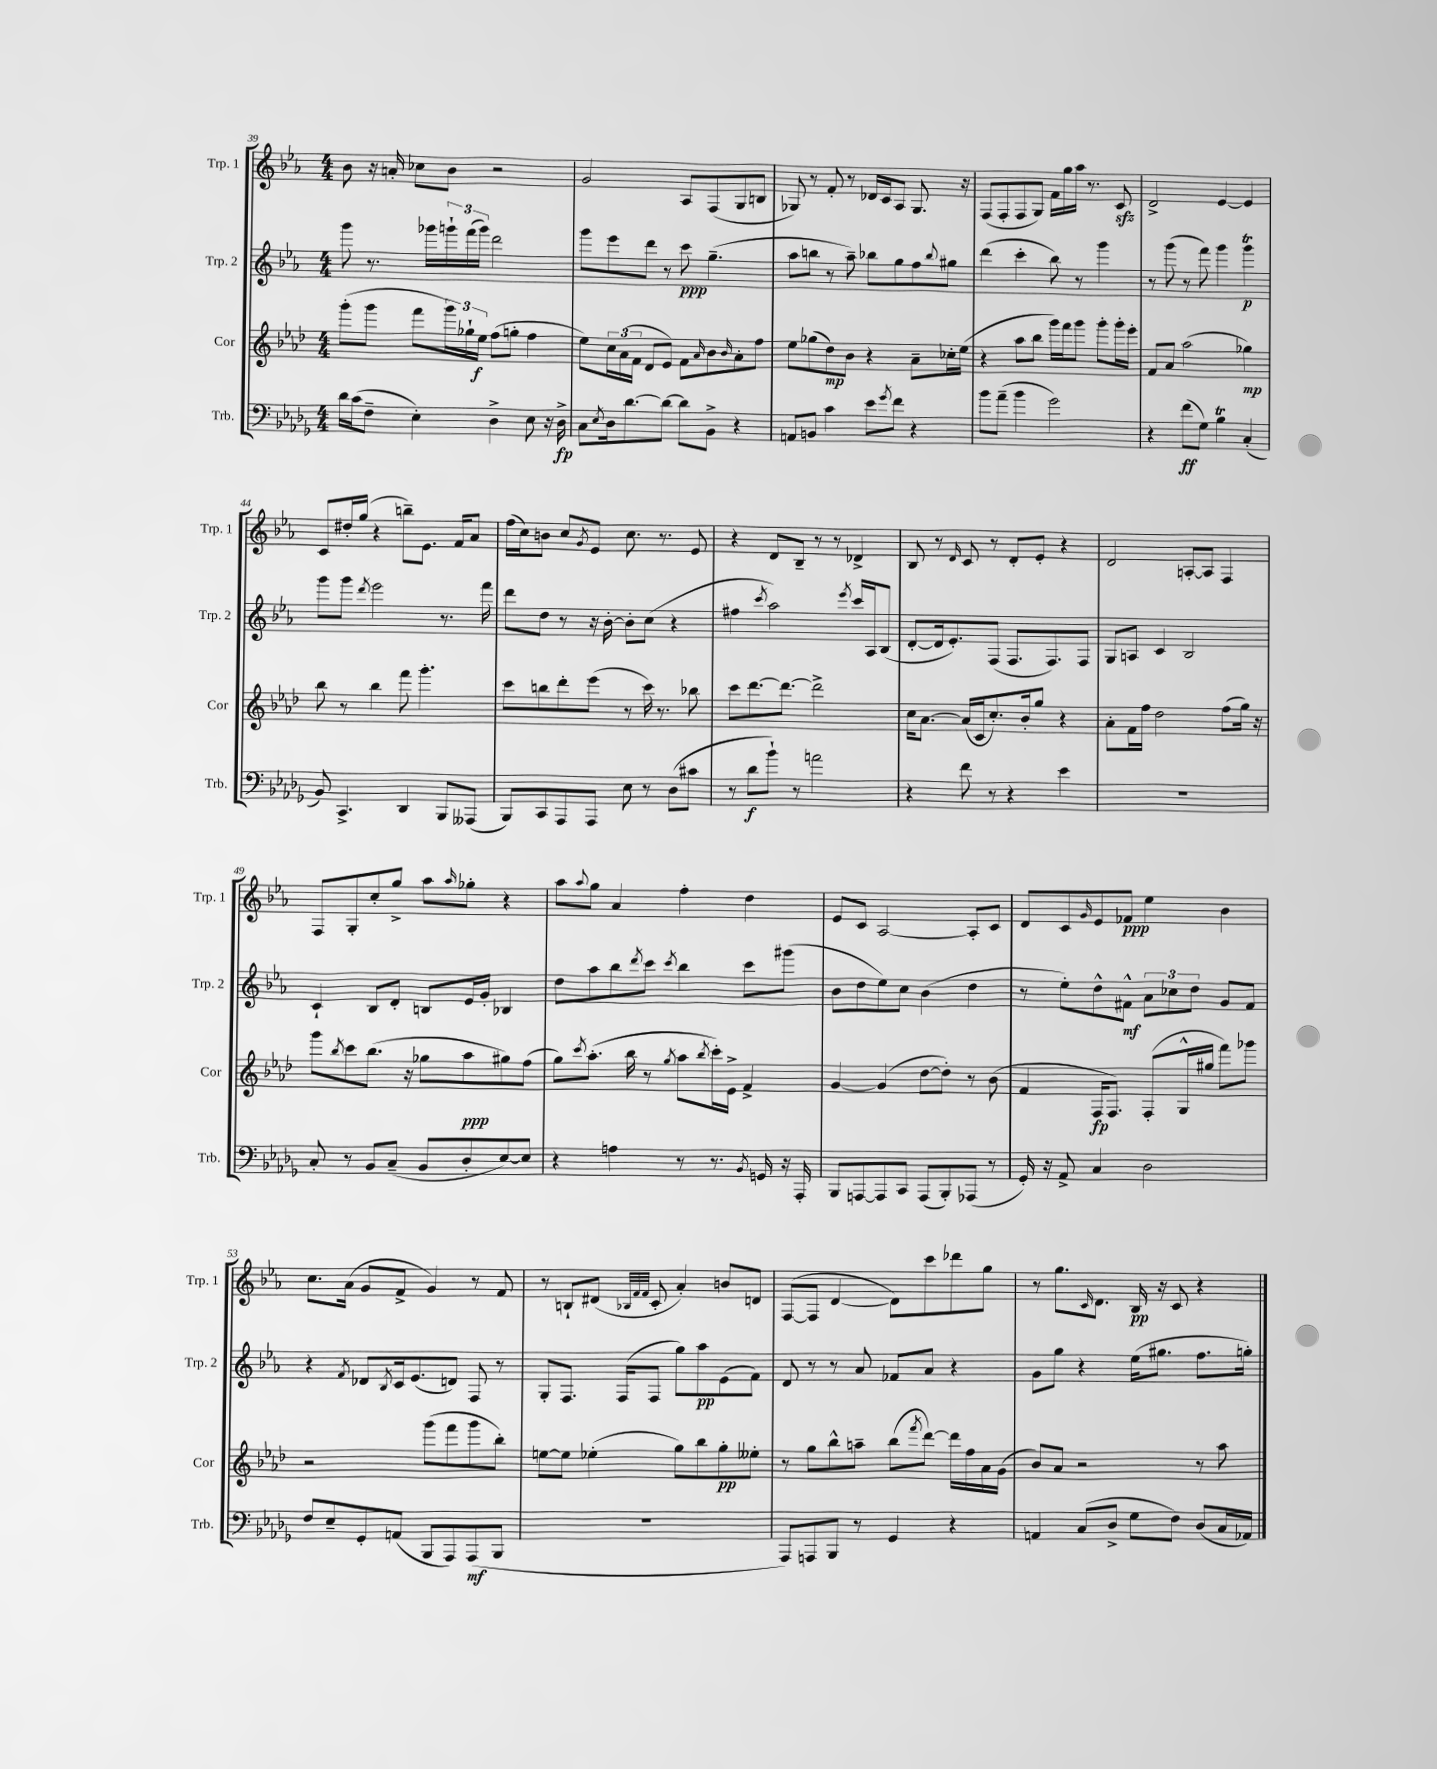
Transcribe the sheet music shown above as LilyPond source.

<<
\new StaffGroup <<
\new Staff = "s0" \with { instrumentName = "Trp. 1" shortInstrumentName = "Trp. 1" } {
    \clef treble \key ees \major \numericTimeSignature \time 4/4
    bes'8 r16 a'16-. ces''8 bes'8 r2 |
    g'2 aes8 f8( g8 b8 |
    ges8) r8 f'8-. r8 des'16 c'16 aes8 ges8. r16 |
    f8( f8-. f8 g8) f'16 g''16 aes''16 r8. c'8\sfz |
    d'2-> ees'4~ ees'4 |
    c'8 dis''16-. g''16( r4 b''8--) ees'8. f'16 aes'8 |
    f''16( c''16) b'8 c''8 \acciaccatura { g'8 } ees'8 c''8. r8. ees'8 |
    r4 d'8 bes8-- r8 r8 des'4-> |
    bes8 r8 \grace { d'16 } c'8 r8 d'8-. ees'8-. r4 |
    d'2 a8~-. a8 f4 |
    f8 g8-. c''8-. g''8-> aes''8 \grace { aes''16 } ges''8-. r4 |
    aes''8 \appoggiatura { aes''8 } g''8 aes'4 f''4-. d''4 |
    ees'8 c'8 aes2~ aes8-. c'8 |
    d'8 c'8 \grace { g'16 } ees'8 fes'8\ppp ees''4 bes'4 |
    c''8. aes'16( g'8 f'8-> g'4) r8 f'8 |
    r8 b8-! dis'8( \grace { bes32 f'32 f'32 } c'8-. aes'4-.) b'8 d'8 |
    f8~( f8 d'4~ d'8) c'''8 des'''8 g''8 |
    r8 g''8. \grace { c'16 } d'8. bes16\pp r16 c'8 r4 \bar "|." |
}
\new Staff = "s1" \with { instrumentName = "Trp. 2" shortInstrumentName = "Trp. 2" } {
    \clef treble \key ees \major \numericTimeSignature \time 4/4
    g'''8 r8. ges'''16 \tuplet 3/2 { g'''16-! f'''16( g'''16) } d'''2 |
    g'''8 ees'''8 d'''8 r8 c'''8\ppp g''4.--( |
    aes''8 b''8 r8 aes''8--) bes''8 g''8 f''8 \appoggiatura { bes''8 } gis''8 |
    d'''4( c'''4-. bes''8) r8 g'''4 |
    r8 g'''8( r8 f'''8) g'''4 g'''4\trill\p |
    g'''8 g'''8 \acciaccatura { d'''8 } ees'''2 r8. f'''16 |
    d'''8 d''8 r8 r16 bes'16~-. bes'8-. c''8( r4 |
    fis''4 \acciaccatura { c'''8 } aes''2) \acciaccatura { ees'''8 } c'''16 aes16 bes8( |
    d'8~-. d'16 ees'8.-.) f8( f8. f8.) f8 |
    g8 a8 c'4 bes2 |
    c'4-! bes8 d'8-. b8 ees'16 g'16-. bes4 |
    d''8 aes''8 bes''8 \acciaccatura { d'''8 } c'''8 \acciaccatura { c'''8 } bes''4 c'''8 gis'''8( |
    bes'8 d''8 ees''8) c''8 bes'4( d''4 |
    r8 ees''8-.) d''8-^ fis'8-^\mf \tuplet 3/2 { aes'8 ces''8 d''8 } g'8 fis'8 |
    r4 \acciaccatura { f'8 } des'8 \acciaccatura { bes8 } c'16 ees'8.( d'8) f8 r8 |
    g8-. f8. f16( f8 g''8) aes''8\pp ees'8( f'8) |
    d'8 r8 r8 aes'8 fes'8 aes'8 r4 |
    g'8 g''8 r4 ees''16( gis''8. f''8. g''16-.) \bar "|." |
}
\new Staff = "s2" \with { instrumentName = "Cor" shortInstrumentName = "Cor" } {
    \clef treble \key aes \major \numericTimeSignature \time 4/4
    g'''8-.( g'''8 f'''8 \tuplet 3/2 { g'''16) ges''16-! ees''16\f } f''8( g''8-. f''4 |
    ees''8) \tuplet 3/2 { c''16 aes'16( f'16 } des'8 ees'8) f'8 \grace { aes'16 } bes'8 \grace { bes'16 } aes'8-. f''8 |
    ees''8 ges''8( des''8\mp) bes'8 r4 aes'8-- ces''16-. ees''16( |
    r4 aes''8 bes''8 g'''16) f'''16 g'''8 g'''8-. g'''16-. ees'''16-. |
    f'8 aes'8 aes''2( ges''4\mp) |
    bes''8 r8 bes''4 f'''8 g'''4.-. |
    c'''8 b''8 des'''8-. ees'''8( r8 c'''16) r8. bes''8 |
    c'''8 des'''8.~ des'''8.~ des'''2-> |
    c''16 aes'8.~ aes'16( c'16 c''8.-.) bes'16-. g''8 r4 |
    aes'8-. f'16 f''16 des''2 f''8( g''16) r16 |
    g'''8 \acciaccatura { bes''8 } c'''8 bes''8.( r16 ges''8 aes''8\ppp gis''8) f''8( |
    g''8) \acciaccatura { c'''8 } aes''8.-.( bes''16 r8 \acciaccatura { g''8 } aes''8 \acciaccatura { bes''8 } c'''16-.) ees'16-> f'4-> |
    g'4~ g'4( des''8~ des''8-.) r8 bes'8( |
    f'4 f16\fp f8.) f8-.( g16-^ gis''16 f'''8) ges'''8 |
    r2 g'''8( f'''8 g'''8 bes''8-.) |
    e''8~ e''8 ees''4-.( g''8) bes''8 g''8-.\pp eeses''8-. |
    r8 g''8 bes''8-^ a''8-- bes''8( \acciaccatura { f'''8 } des'''8~) des'''16 f''16 aes'16 g'16( |
    bes'8) aes'8 r2 r8 aes''8 \bar "|." |
}
\new Staff = "s3" \with { instrumentName = "Trb." shortInstrumentName = "Trb." } {
    \clef bass \key des \major \numericTimeSignature \time 4/4
    des'16 c'16( f8-- ees4-.) des4-> ees8 r16 des16->\fp |
    c8 \acciaccatura { ees8 } des16 des'8.~ des'8~ des'8 bes,8-> r4 |
    a,8 b,8 c'4 ees'8 \acciaccatura { ges'8 } f'8 r4 |
    bes'8 aes'8--( bes'4 ges'2) |
    r4 f'8\ff( ges8) bes4\trill c4-.( |
    bes,8) c,4.-> des,4 bes,,8 aeses,,8( |
    bes,,8) c,8 aes,,8 aes,,8 ees8 r8 des8( cis'8 |
    r8 des'8\f bes'8-!) r8 a'2 |
    r4 f'8 r8 r4 ees'4 |
    R1 |
    c8-. r8 bes,8 c8--( bes,8 des8-. ees8~) ees8 |
    r4 a4 r8 r8. \acciaccatura { bes,8 } g,16 r16 aes,,16-. |
    bes,,8 a,,8~ a,,8 c,8 a,,8( bes,,8-.) aes,,8( r8 |
    ges,16-.) r16 aes,8-> c4 des2 |
    f8 ees8-- ges,8-. a,8( bes,,8 aes,,8) aes,,8\mf( bes,,8 |
    R1 |
    aes,,8) a,,8 bes,,8 r8 ges,4 r4 |
    a,4 c8( des8-> ges8 f8) des8( c16 aes,16) \bar "|." |
}
>>
>>
\layout { \context { \Score currentBarNumber = #39 } }
